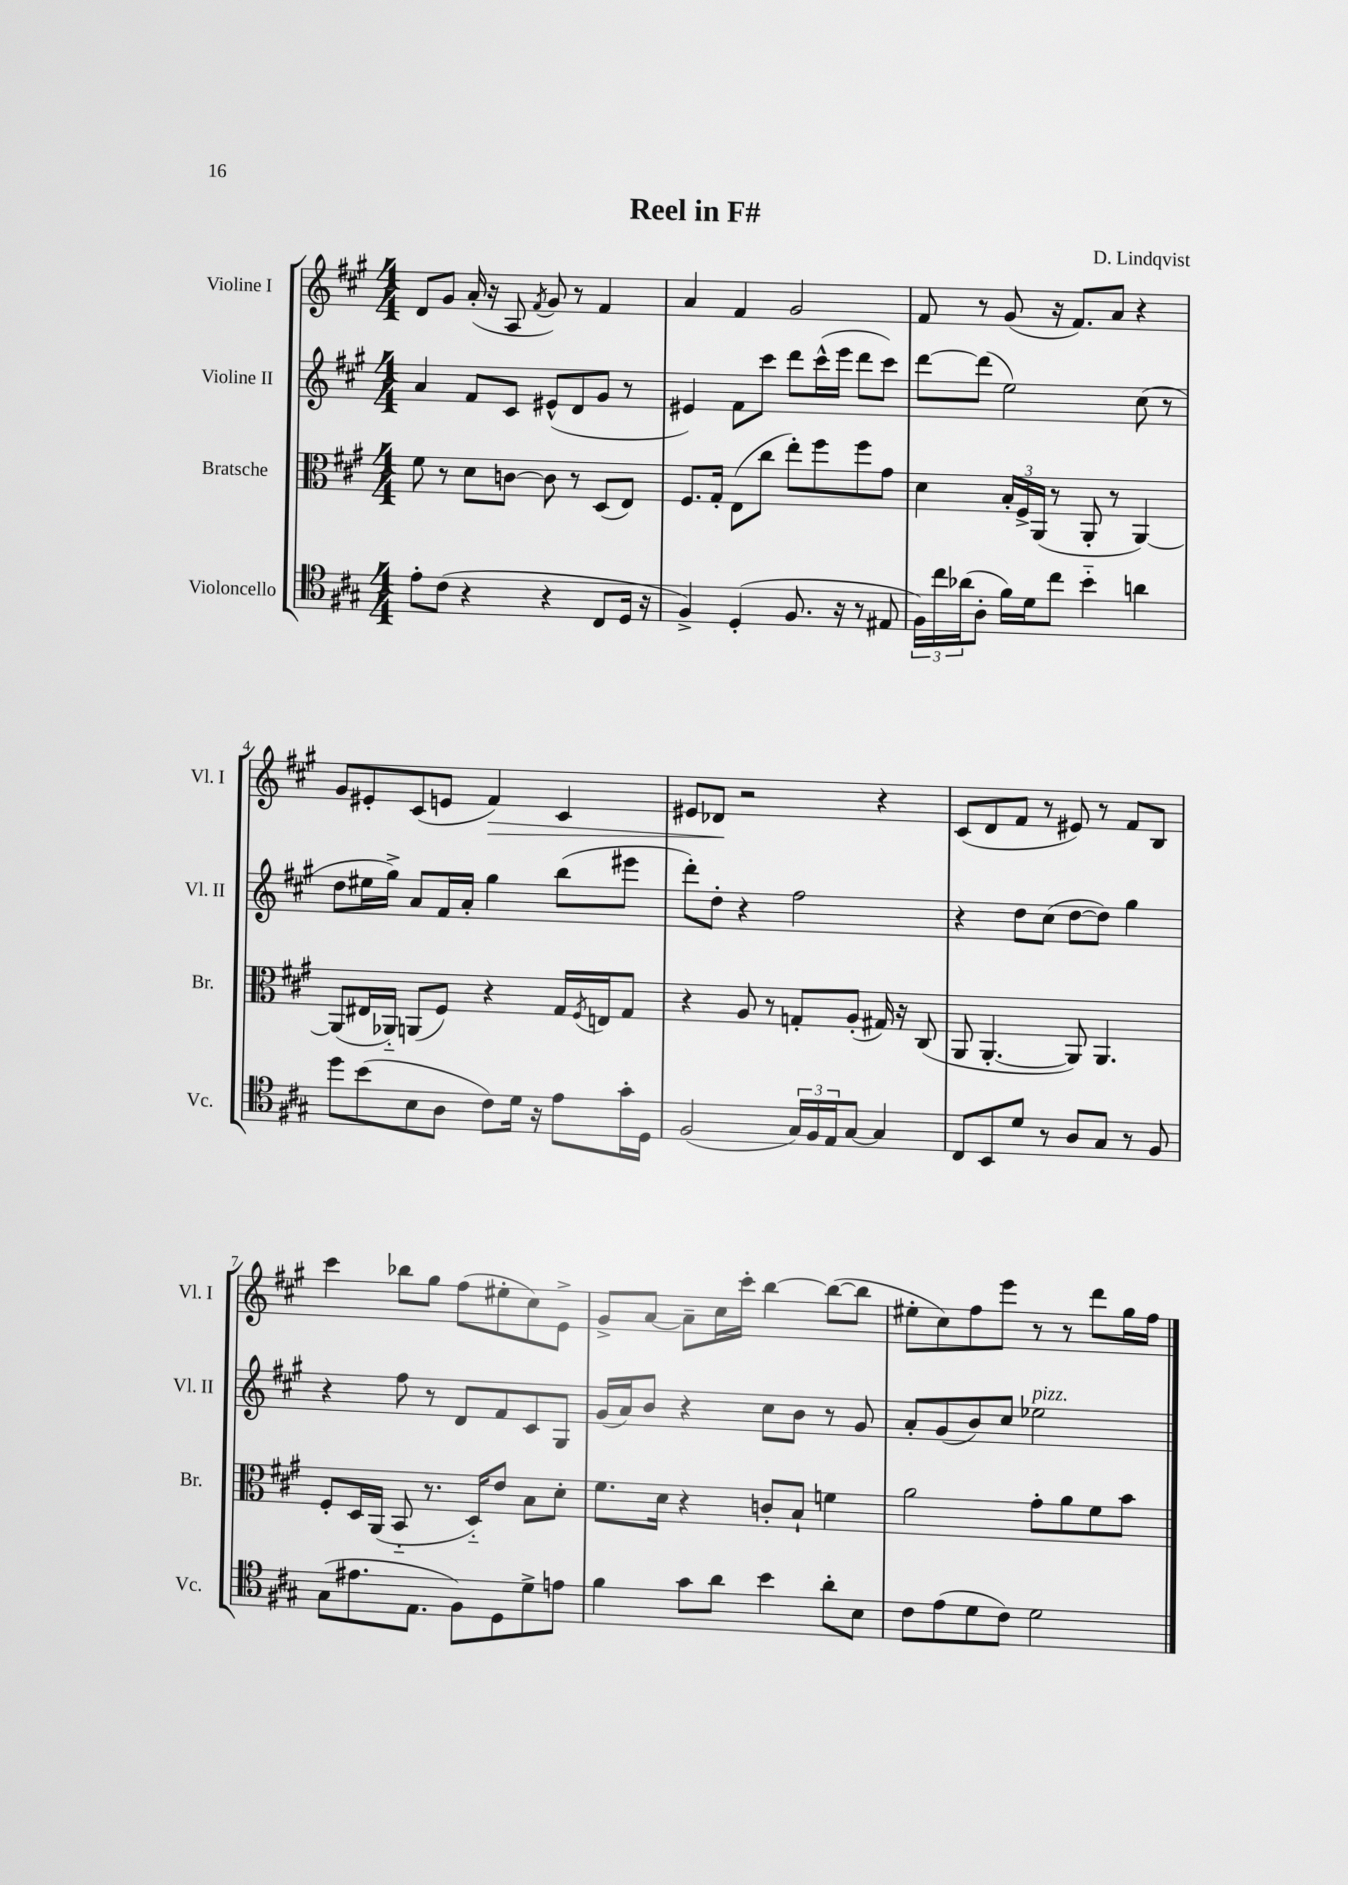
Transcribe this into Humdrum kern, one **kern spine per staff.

**kern	**kern	**kern	**kern	**dynam
*part4	*part3	*part2	*part1	*part1
*staff4	*staff3	*staff2	*staff1	*staff1
*I"Violoncello	*I"Bratsche	*I"Violine II	*I"Violine I	*
*I'Vc.	*I'Br.	*I'Vl. II	*I'Vl. I	*
*clefC4	*clefC3	*clefG2	*clefG2	*
*k[f#c#g#]	*k[f#c#g#]	*k[f#c#g#]	*k[f#c#g#]	*
*M4/4	*M4/4	*M4/4	*M4/4	*
=1	=1	=1	=1	=1
8e'\L	8f#\	4a/	8d/L	.
(8c#\J	8r	.	8g#/J	.
4r	8d\L	8f#/L	(16a'/	.
.	.	.	16r	.
.	[8cn\J	8c#/J	8A/	.
.	.	.	8qf#/	.
4r	8c\]	(8e#X^^/L	8g#/)	.
.	8r	8d/	8r	.
8C#/L	(8D/L	8g#/J	4f#/	.
16D/Jk	8E/J)	8r	.	.
16r	.	.	.	.
=2	=2	=2	=2	=2
4F#^/)	8.F#/L	4e#X/)	4a/	.
.	16G#'/Jk	.	.	.
(4D'/	(8E\L	8f#\L	4f#/	.
.	8cc#\J	8ccc#\J	.	.
8.F#/	8ee'\L)	8ddd\L	2g#/	.
.	8ff#\	(16ccc#^^\L	.	.
16r	.	16eee\JJ	.	.
8r	8ff#\	8ddd\L	.	.
8E#X/	8g#\J	8ccc#\J)	.	.
=3	=3	=3	=3	=3
24F#\LL)	4d\	[8ddd\L	8f#/	.
24cc#\	.	.	.	.
(24a-X\J	.	.	.	.
8A'\J	.	(8ddd\J]	8r	.
16f#\LL)	24B'/LL	2ee\)	(8g#/	.
.	24F#^/	.	.	.
16d\J	.	.	.	.
.	(24AA/JJ	.	.	.
8cc#\J	8r	.	16r	.
.	.	.	8.f#/L)	.
4b\	8AA'/	.	.	.
.	8r	.	8a/J	.
4an\	[4AA/)	(8cc#\	4r	.
.	.	8r	.	.
!!LO:LB:g=z
=4	=4	=4	=4	=4
8dd\L	(8AA/L]	8dd\L	8g#/L	.
(8b\	16E#X/L	16ee#X\L	8e#X'/	.
.	16AA-X/JJ)	16gg#^\JJ)	.	.
8B\	(8AAn/L	8a/L	(8c#/	.
8A\J	8F#/J)	16f#/L	8en/J	.
.	.	16a'/JJ	.	.
!	!	!	!	!LO:HP:b
8c#\L)	4r	4gg#\	4f#/)	>
16d\Jk	.	.	.	.
16r	.	.	.	.
8e\L	16G#/LL	(8bb\L	4c#/	.
.	8qF#/	.	.	.
.	16En/J	.	.	.
16g#'\L	8G#/J	8eee#X\J	.	.
16D\JJ	.	.	.	.
=5	=5	=5	=5	=5
(2F#/	4r	8ddd'\L)	8e#X/L	.
.	.	8dd'\J	8d-X/J	.
.	8A/	4r	2r	]
.	8r	.	.	.
24G#/LL)	8Gn'/L	2ff#\	.	.
24F#/	.	.	.	.
24E/J	.	.	.	.
[8G#/J	(8A'/J	.	.	.
4G#/]	16G#X/)	.	4r	.
.	16r	.	.	.
.	(8C#/	.	.	.
=6	=6	=6	=6	=6
8C#/L	8AA/	4r	(8c#/L	.
8BB/	[4.AA'/	.	8d/	.
8d/J	.	8dd\L	8f#/J	.
8r	.	(8cc#\J	8r	.
8A/L	8AA/])	[8dd\L	8e#X/)	.
8G#/J	4.AA/	8dd\J])	8r	.
8r	.	4gg#\	8f#/L	.
8F#/	.	.	8B/J	.
!!LO:LB:g=z
=7	=7	=7	=7	=7
(8G#\L	8F#'/L	4r	4ccc#\	.
8.e#X\	16D/L	.	.	.
.	(16AA/JJ	.	.	.
.	8BB/	8ff#\	8bb-X\L	.
8.E\J	.	.	.	.
.	8.r	8r	8gg#\J	.
8F#\L)	.	8d/L	(8ff#\L	.
.	16D/KL)	.	.	.
8D\	8e/J	8f#/	8ee#X'\	.
8d^\	8B\L	8c#/	8cc#\)	.
8en\J	8d'\J	8G#/J	8e^\J	.
=8	=8	=8	=8	=8
4f#\	8.f#\L	(16g#/LL	8g#^/L	.
.	.	16a/J)	.	.
.	.	8b/J	[8a/J	.
.	16d\Jk	.	.	.
8g#\L	4r	4r	8a~\L]	.
8a\J	.	.	16cc#\L	.
.	.	.	16ccc#'\JJ	.
4b\	8cn'/L	8cc#\L	[4bb\	.
.	8B`/J	8b\J	.	.
8a'\L	4fn\	8r	(8bb\L_	.
8B\J	.	8g#/	8bb\J]	.
=9	=9	=9	=9	=9
8c#\L	2a\	8a'/L	8ee#X'\L	.
(8e\	.	(8g#/	8cc#\)	.
8d\	.	8b/)	8ff#\	.
8c#\J)	.	8cc#/J	8eee\J	.
!	!	!LO:TX:a:i:t=pizz.	!	!
2d\	8g#'\L	2ee-X\	8r	.
.	8a\	.	8r	.
.	8f#\	.	8ddd\L	.
.	8b\J	.	16gg#\L	.
.	.	.	16ff#\JJ	.
==	==	==	==	==
*-	*-	*-	*-	*-
